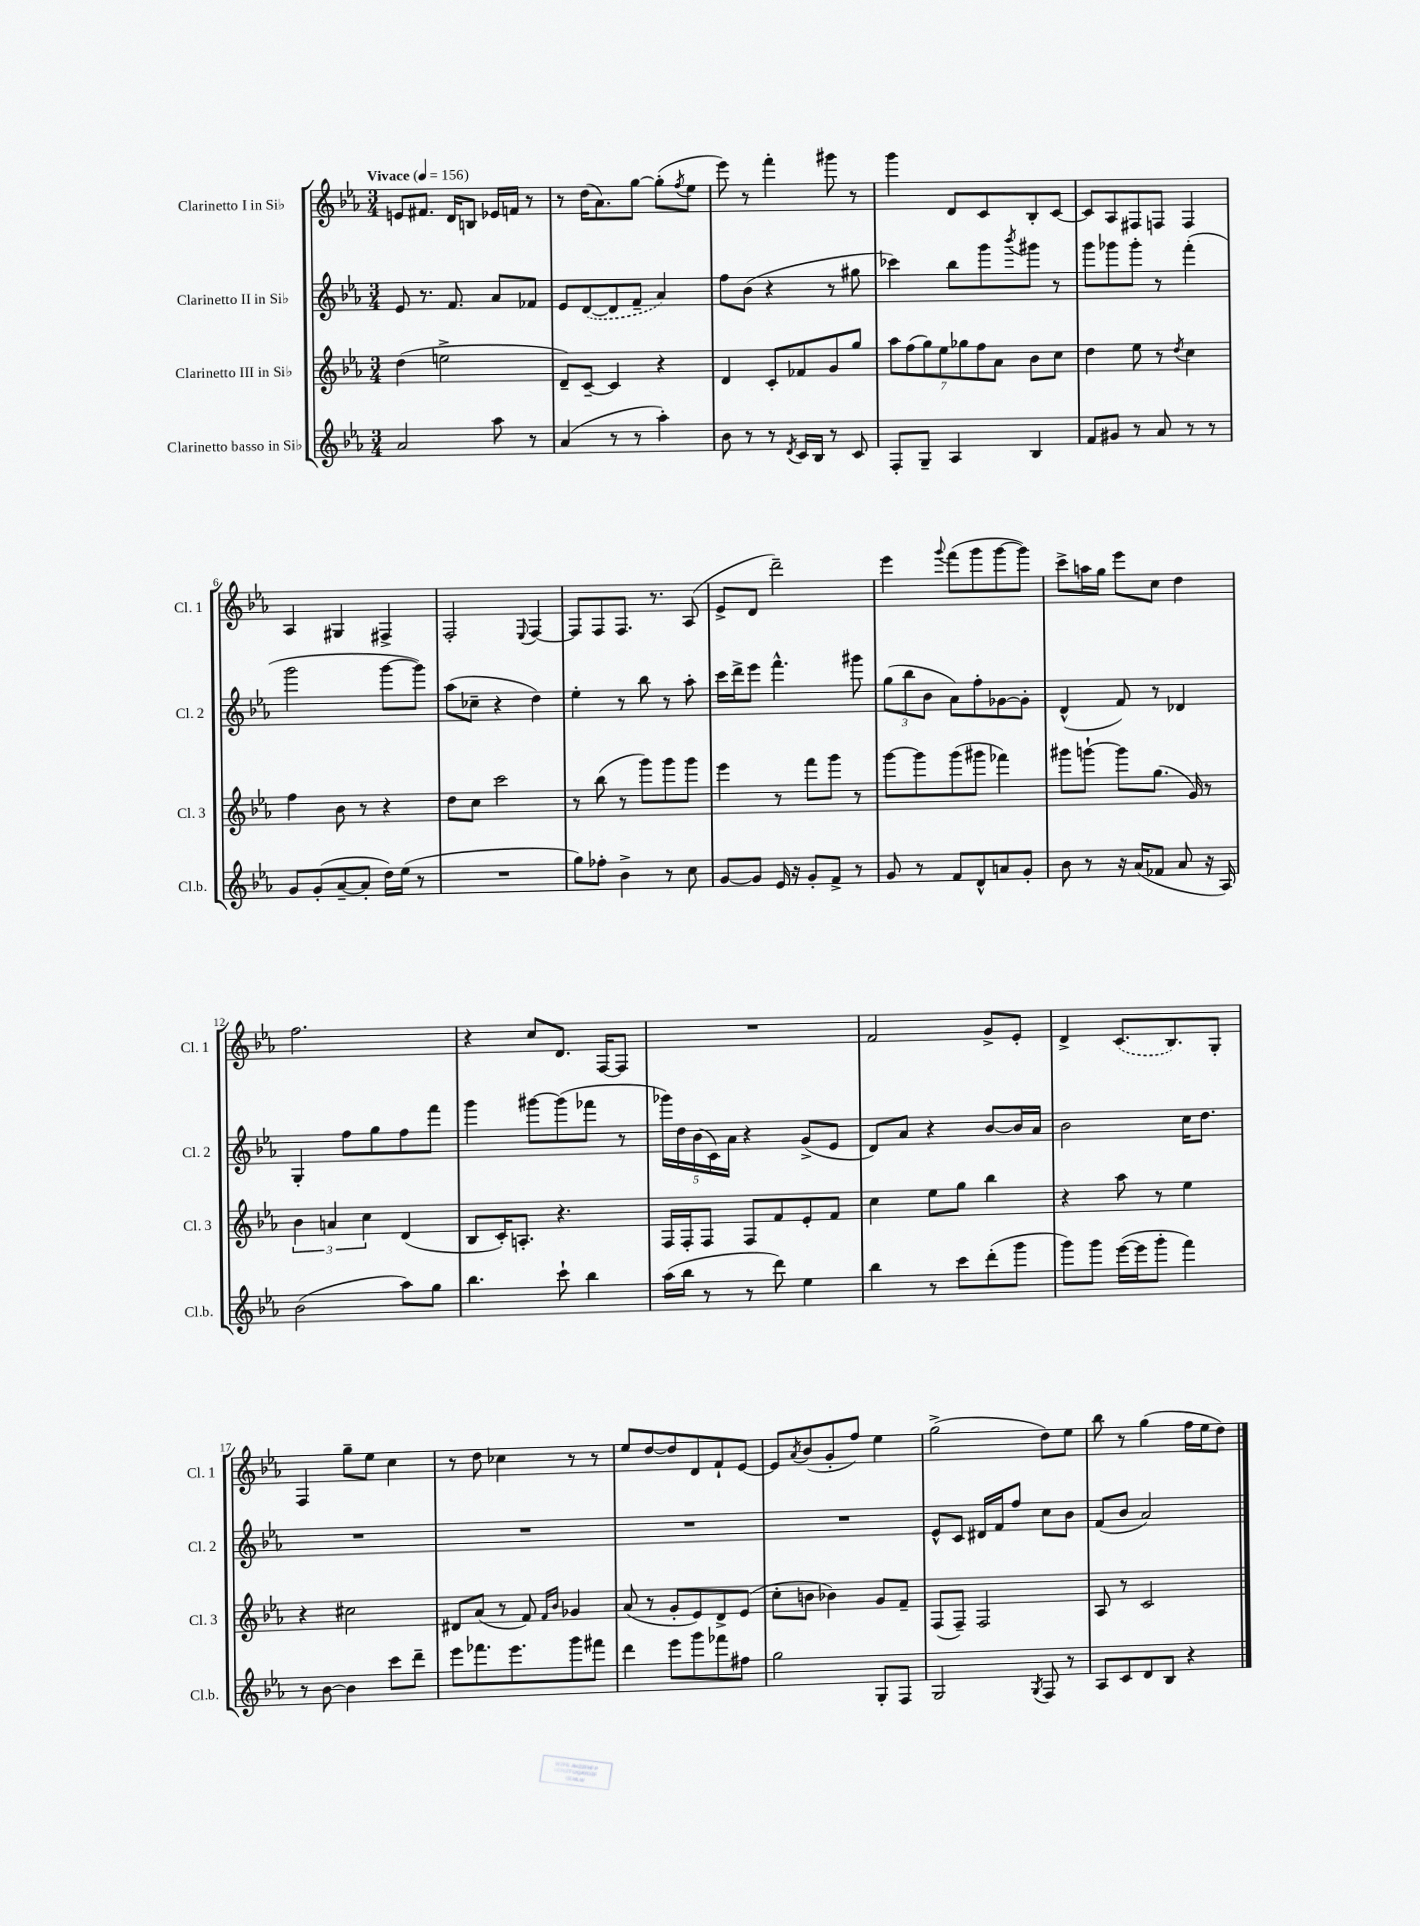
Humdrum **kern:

**kern	**kern	**kern	**kern
*part4	*part3	*part2	*part1
*staff4	*staff3	*staff2	*staff1
*I"Clarinetto basso in Si♭	*I"Clarinetto III in Si♭	*I"Clarinetto II in Si♭	*I"Clarinetto I in Si♭
*I'Cl.b.	*I'Cl. 3	*I'Cl. 2	*I'Cl. 1
*clefG2	*clefG2	*clefG2	*clefG2
*k[b-e-a-]	*k[b-e-a-]	*k[b-e-a-]	*k[b-e-a-]
*M3/4	*M3/4	*M3/4	*M3/4
*MM156	*MM156	*MM156	*MM156
=1	=1	=1	=1
!	!	!	!LO:TX:a:B:t=Vivace
2a-/	(4dd\	8e-/	8en/L
.	.	8.r	8.f#X/J
.	2een^\	.	.
.	.	8.f/	16d/KL
.	.	.	8Bn/J
8aa-\	.	8a-/L	16e-X/LL
.	.	.	16fn/JJ
8r	.	8f-X/J	8r
=2	=2	=2	=2
(4a-/	8d~/L)	8e-/L	8r
.	[8c~/J	([8d/	(16dd\KL
.	.	.	8.a-\)
8r	4c/]	8d/]	.
8r	.	8f~/J	[8gg\J
4aa-'\)	4r	4a-/)	(8gg'\L]
.	.	.	8qff/
.	.	.	8ee-\J
=3	=3	=3	=3
8b-\	4d/	8ff\L	8eee-\)
8r	.	(8b-\J	8r
8r	8c'/L	4r	4fff'\
8qd/	.	.	.
16c/LL	8f-X/	.	.
16B-/JJ	.	.	.
8r	8g/	8r	8ggg#X\
8c/	8gg/J	8gg#X\	8r
=4	=4	=4	=4
8F'/L	14aa-\L	4ccc-X\)	4ggg\
.	(14ff\	.	.
8G~/J	.	.	.
.	14gg\)	.	.
.	14ee-\	.	.
4A-/	.	8bb-\L	8d/L
.	14gg-X\	.	.
.	14ff\	.	.
.	.	8ggg\	8c/
.	14a-\J	.	.
.	.	8qbbb-/	.
4B-/	8b-\L	8ggg#X\J	8B-'/
.	8cc\J	8r	[8c/J
=5	=5	=5	=5
8f/L	4dd\	8ggg\L	8c/L]
8g#X/J	.	8ggg-X\	8A-/
8r	8ee-\	8ggg-'\J	8F#X/
8a-/	8r	8r	8Fn/J
.	8qdd/	.	.
8r	4cc\	(4fff'\	4F/
8r	.	.	.
!!LO:LB:g=z
=6	=6	=6	=6
8g/L	4ff\	2ggg\	4A-/
(8g'/	.	.	.
[8a-~/	8b-\	.	4G#X/
8a-'/J]	8r	.	.
16dd\LL)	4r	[8ggg\L	4F#X^/
(16ee-\JJ	.	.	.
8r	.	8ggg\J])	.
=7	=7	=7	=7
2.r	8dd\L	(8aa-\L	2F'/
.	8cc\J	8cc-X~\J	.
.	2ccc\	4r	.
.	.	.	8qqE-/
.	.	4dd\)	[4F/
=8	=8	=8	=8
8gg\L)	8r	4ee-'\	8F/L]
8ff-X'\J	(8bb-\	.	8F/
4b-^\	8r	8r	8.F/J
.	8ggg\L)	8bb-\	.
.	.	.	8.r
8r	8ggg\	8r	.
8cc\	8ggg\J	8aa-'\	(8A-/
=9	=9	=9	=9
[8g/L	4eee-\	16ccc\LL	8e-^/L
.	.	16ddd^\J	.
8g/J]	.	8eee-\J	8d/J
16e-/	8r	4.fff^^\	2ddd~\)
16r	.	.	.
8g'/L	8fff\L	.	.
8f^/J	8ggg\J	.	.
8r	8r	8ggg#X\	.
=10	=10	=10	=10
8g/	[8ggg\L	(12gg\L	4eee-\
.	.	12bb-\	.
8r	8ggg\]	.	.
.	.	12b-\J	.
.	.	.	8qqggg/
8f/L	(8ggg\	8a-\L)	(8fff\L
8d^^/	8ggg#X\J	8ff'\	8ggg\
8an/	4fff-X\)	[8g-X\	[8ggg\
8g'/J	.	8g-'\J]	8ggg\J])
=11	=11	=11	=11
8b-\	8ggg#X\L	(4d^^/	8ccc^\L
8r	[8gggn`\J	.	16aan\L
.	.	.	16gg\JJ
16r	8ggg\L]	8f/)	8eee-\L
(16a-/KL	.	.	.
8f-X/J	(8.gg\J	8r	8cc\J
8a-/	.	4d-X/	4dd\
.	16g/)	.	.
16r	8r	.	.
16A-/)	.	.	.
!!LO:LB:g=z
=12	=12	=12	=12
(2b-\	6b-\	4G'/	2.ff\
.	6an/	.	.
.	.	8ff\L	.
.	6cc\	.	.
.	.	8gg\	.
8aa-\L)	(4d/	8ff\	.
8gg\J	.	8fff\J	.
=13	=13	=13	=13
4.bb-\	8B-/L	4ggg\	4r
.	16c'/K)	.	.
.	8.An'/J	.	.
.	.	[8ggg#X\L	8cc/L
8ccc`\	4.r	(8ggg#\]	8.d/J
4bb-\	.	8fff-X\J	.
.	.	.	[16F/KL
.	.	8r	8F/J]
=14	=14	=14	=14
(16aa-\LL	16F/LL	20ggg-X\LL)	2.r
.	.	20dd\	.
16bb-\JJ	16F'/J	.	.
.	.	(20b-\	.
8r	8F/J	.	.
.	.	20c\)	.
.	.	20a-\JJ	.
8r	8F/L	4r	.
8ddd\)	8f/	.	.
4ee-\	8e-'/	(8g^/L	.
.	8f/J	8e-/J	.
=15	=15	=15	=15
4bb-\	4cc\	8d/L)	2f/
.	.	8a-/J	.
8r	8ee-\L	4r	.
8ccc\L	8gg\J	.	.
(8ddd'\	4bb-\	[8b-/L	8g^/L
8ggg\J	.	16b-/L]	8e-'/J
.	.	16a-/JJ	.
=16	=16	=16	=16
8ggg\L)	4r	2b-\	4d^/
8ggg\J	.	.	.
([16eee-\LL	8aa-\	.	(8.c/L
16eee-\J]	.	.	.
8ggg'\J	8r	.	.
.	.	.	8.B-/)
4fff\)	4ee-\	16cc\KL	.
.	.	8.dd\J	.
.	.	.	8G'/J
!!LO:LB:g=z
=17	=17	=17	=17
8r	4r	2.r	4F/
[8b-\	.	.	.
4b-\]	2cc#X\	.	8gg~\L
.	.	.	8ee-\J
8ccc\L	.	.	4cc\
8ddd~\J	.	.	.
=18	=18	=18	=18
8eee-\L	8d#X/L	2.r	8r
8.fff-X\	(8a-/J	.	8dd\
.	8r	.	4cc-X\
8.eee-\	.	.	.
.	8f/)	.	.
.	16qqf/LL	.	.
.	16qqb-/JJ	.	.
8ggg\	4g-X/	.	8r
8fff#X\J	.	.	8r
=19	=19	=19	=19
4ddd\	(8a-/	2.r	8ee-/L
.	8r	.	[8dd/
8eee-\L	8g'/L	.	8dd/]
8ggg\	8e-/)	.	8d/
8fff-X\	8d^/	.	8f`/
8ff#X\J	(8e-/J	.	[8e-/J
=20	=20	=20	=20
2gg\	8cc'\L	2.r	8e-/L]
.	.	.	8qa-/
.	8bn\J	.	(8b-/
.	4b-X\)	.	8g'/
.	.	.	8ff/J)
8G'/L	8g/L	.	4ee-\
8F/J	8f~/J	.	.
=21	=21	=21	=21
2G/	(8F/L	8e-^^/L	(2gg^\
.	8F~/J)	8c/J	.
.	2F/	16d#X/LL	.
.	.	16f/J	.
.	.	8ff/J	.
8qG/	.	.	.
8F/	.	8cc\L	8dd\L)
8r	.	8b-\J	8ee-\J
=22	=22	=22	=22
8A-/L	8A-/	(8f/L	8bb-\
8c/	8r	8b-/J	8r
8d/	2c/	2a-/)	(4gg\
8B-/J	.	.	.
4r	.	.	16ff\LL
.	.	.	16ee-\J
.	.	.	8dd\J)
==	==	==	==
*-	*-	*-	*-
